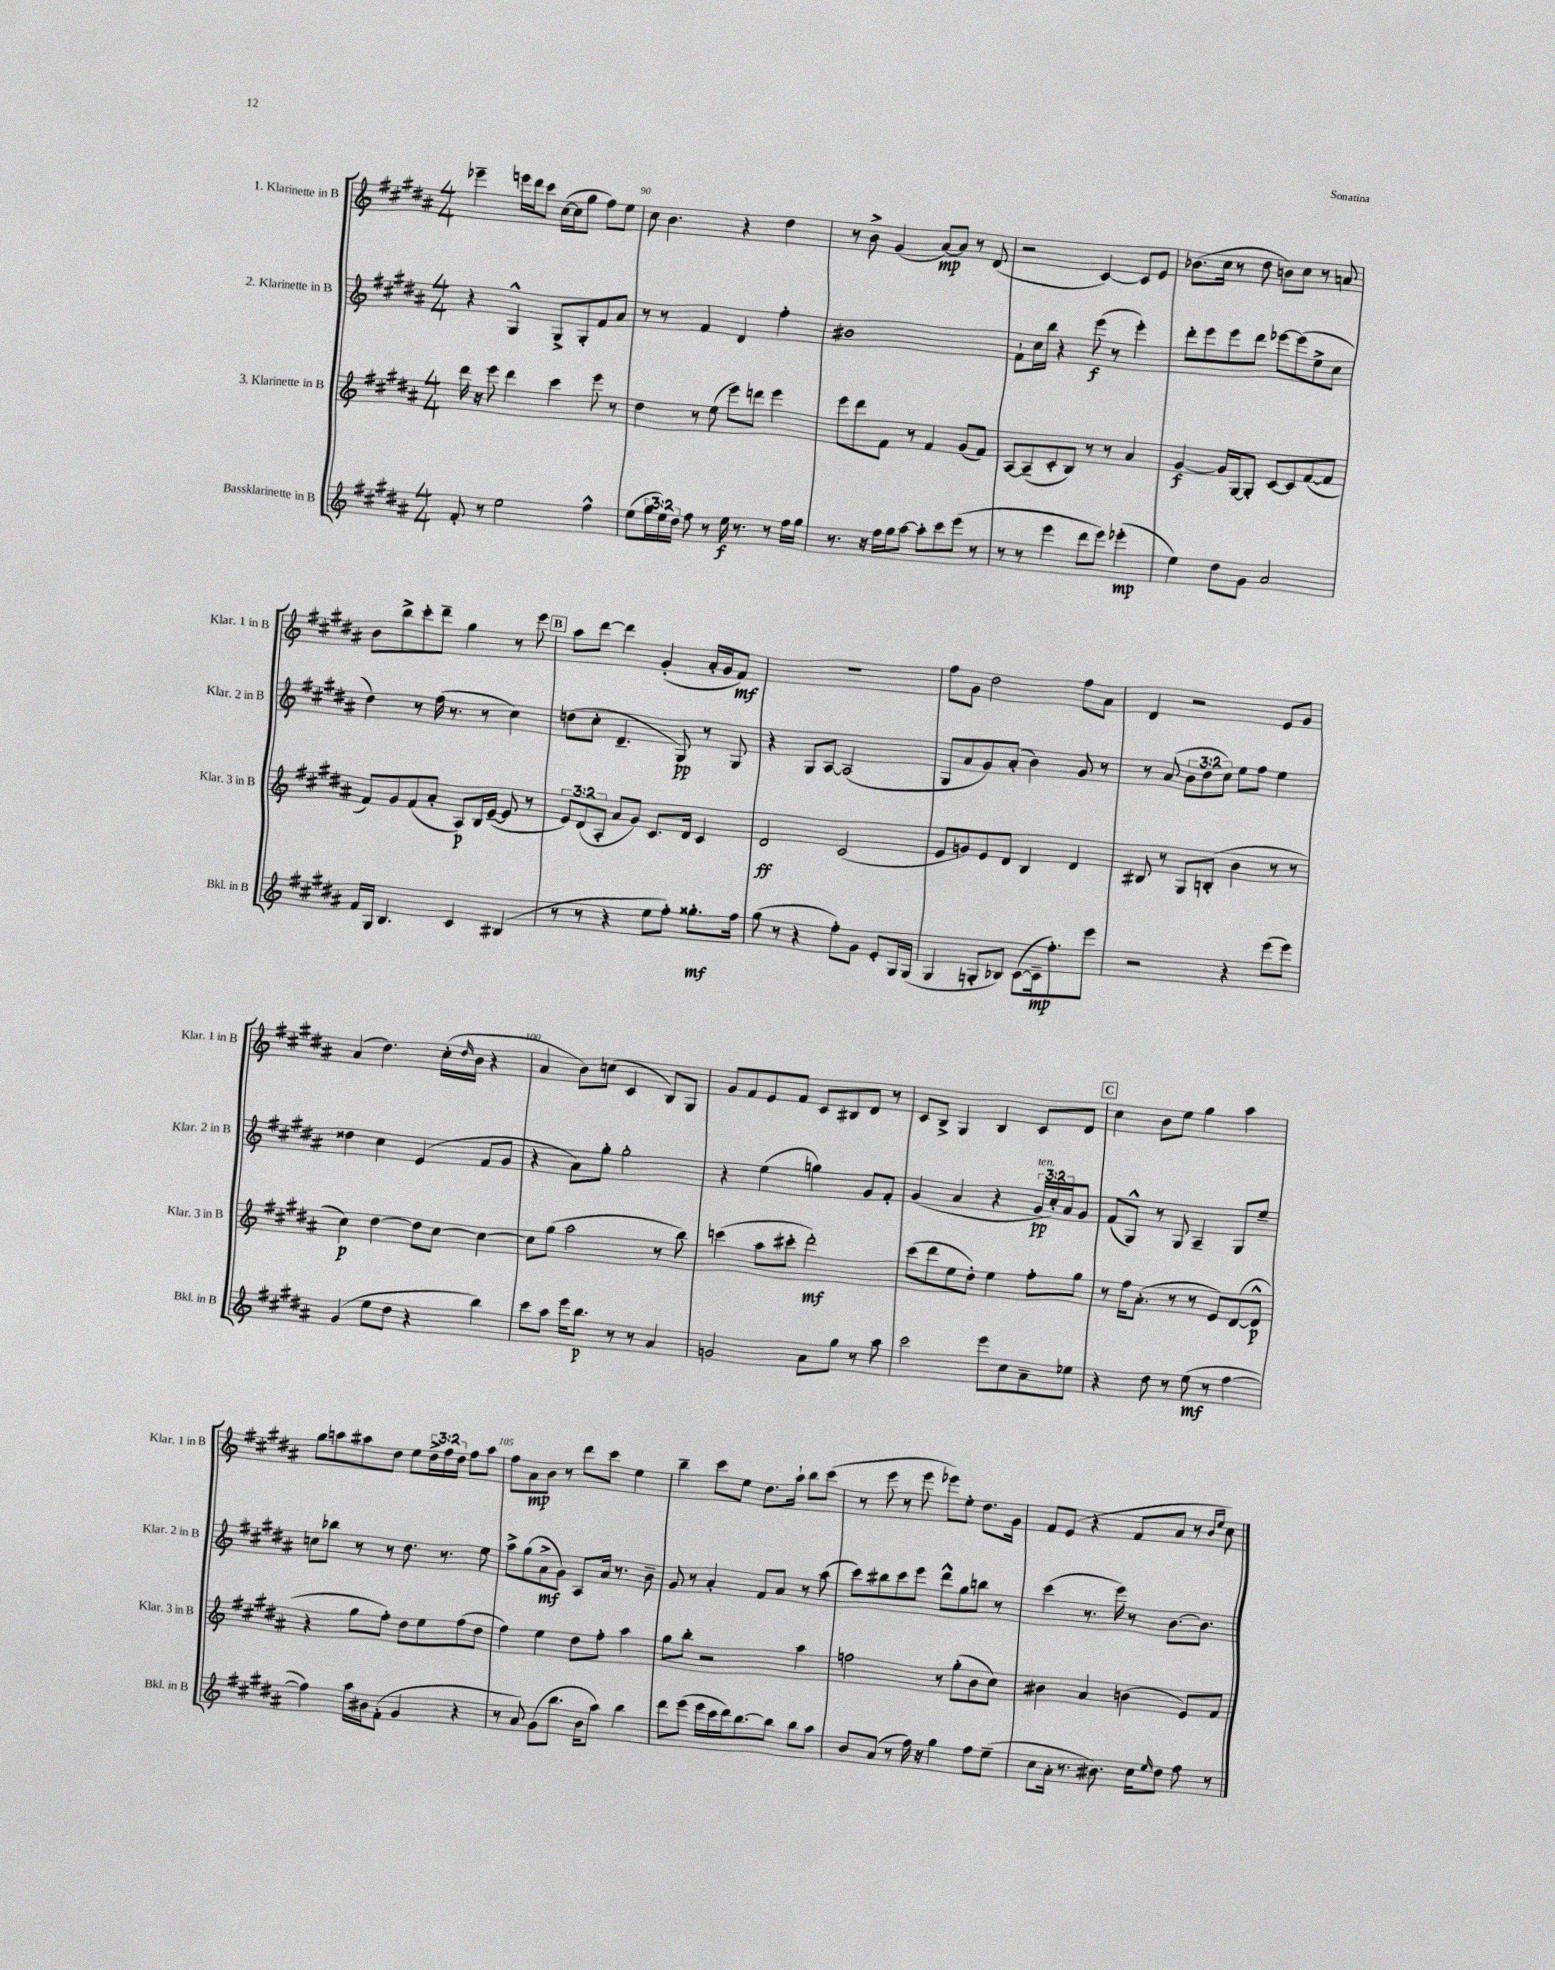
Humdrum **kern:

**kern	**kern	**kern	**kern
*staff4	*staff3	*staff2	*staff1
*clefG2	*clefG2	*clefG2	*clefG2
*k[f#c#g#d#a#]	*k[f#c#g#d#a#]	*k[f#c#g#d#a#]	*k[f#c#g#d#a#]
*M4/4	*M4/4	*M4/4	*M4/4
8f#'	16ddd#	4r	4eee-~
.	16r	.	.
8r	8eee	.	.
2ee	4ddd#	4G#^^	16eee
.	.	.	16ddd#
.	.	.	8ccc#
.	4ccc#	8G#^	([16cc#
.	.	.	16cc#]
.	.	8G#'	8gg#
4ff#^^	8eee	8f#	8ff#)
.	8r	8a#	8ee
=	=	=	=
(8ee	4dd#	8r	8cc#
24gg#	.	8r	4.b
24ee)	.	.	.
24dd#	.	.	.
8ff#	8r	4f#	.
8r	(8ee	.	.
16ee	8eee)	4d#	4r
8.r	.	.	.
.	8ddd	.	.
8r	4eee	4ff#'	4dd#
16ff#	.	.	.
16gg#	.	.	.
=	=	=	=
8.r	8eee	1b#	8r
.	8ddd#	.	8b^
16r	.	.	.
16ff#	8f#	.	(4g#
16gg#	.	.	.
[8aa#	8r	.	.
8aa#']	4f#	.	[8a#)
8ccc#	.	.	8a#]
(8eee	(8g#	.	8r
8r	8f#)	.	(8d#
=	=	=	=
8r	[8A#	8f#`	2r
8r	(8A#~]	16cc#	.
.	.	16bb	.
4eee	8c#'	4r	.
.	8B)	.	.
8ddd#	8r	(8eee	[4c#)
8eee)	8r	8r	.
(4eee-'	4a#	4eee')	8c#]
.	.	.	8e
=	=	=	=
4ee)	[4g#	8ddd#'	(8.b-
.	.	8eee	.
.	.	.	16cc#
8dd#	16g#]	8eee	8r
.	[16G#	.	.
8g#	8G#']	8ddd#	8dd#
2a#	[8c#	[8eee-	8b)
.	8c#]	(8eee-]	8cc#
.	([8f#	8ee^	8r
.	8f#]	8cc#	8a
=	=	=	=
16f#	8f#)	4dd#)	8b
16G#	.	.	.
4.B	8g#	.	8bb^
.	(8f#	8r	8ccc#'
.	8a#'	(16ff#	8ddd#~
.	.	8.r	.
4c#	8A#)	.	4gg#
.	16B	8r	.
.	([16e~	.	.
(4B#	8e]	4cc#)	8r
.	8r	.	8eee
=	=	=	=
8r	12e)	(8dd	8aa#
.	(12d#	.	.
8r	.	8cc#'	[8ddd#
.	12A#'	.	.
4r	8a#	4.d#~	4ddd#]
.	8g#)	.	.
8ee	8.c#	.	(4g#'
8ff#')	.	8G#)	.
.	16d#	.	.
8.gg##'	4c#	8r	16a#'
.	.	.	16g#
.	.	8G#	8f#)
16ff#	.	.	.
=	=	=	=
(8gg#	2d#	4r	1r
8r	.	.	.
4r	.	8G#	.
.	.	[8A#	.
8ff#')	(2c#	(2A#]	.
8g#	.	.	.
8e'	.	.	.
16G#	.	.	.
(16G#	.	.	.
=	=	=	=
4G#	8e	8G#	8ff#
.	8g)	8a#	8g#
8G'	8e	8g#)	2dd#
8B-)	8d#	(8a#'	.
([8c#	4B	4b)	.
16c#~]	.	.	.
8.ff#')	.	.	.
.	4d#	8g#	8ff#
8eee	.	8r	8a#
=	=	=	=
2r	8B#	8r	4d#
.	8r	(8a#	.
.	8G#	12b	2r
.	.	12dd#	.
.	(8B'	.	.
.	.	12cc#)	.
4r	4b	8ee	.
.	.	8ff#	.
(8eee	8r	4ee	8e
8eee)	8r	.	8g#
=	=	=	=
(4g#	4cc#)	4dd##	(4a#
8ee	[4dd#	4cc#	4.dd#)
8dd#	.	.	.
4r	8dd#]	(4e	.
.	[8cc#	.	(16cc#'
.	.	.	16qqdd#
.	.	.	16b
4bb)	4cc#_	8f#	4r
.	.	8g#	.
=	=	=	=
8ccc#	8cc#]	4r	4a#
8aa#	(8gg#	.	.
16eee	2aa#	8a#)	8b)
8.bb	.	.	.
.	.	8gg#'	(8cc
8r	.	2gg#'	4c#
8r	.	.	.
4a#	8r	.	8B)
.	8bb)	.	8G#
=	=	=	=
2g	(4ccc	4r	8g#
.	.	.	8f#
.	8aa#	(4ee	8e
.	8ccc#'	.	8f#
8a#	2ddd#')	4gg)	8c#
8gg#	.	.	8B#
8r	.	8g#	8d#
8aa#	.	8f#'	8r
=	=	=	=
2ccc#	(8ccc#	(4g#	8c#
.	8ddd#	.	8B^
.	8ee	4a#	4G#
.	8dd#')	.	.
8eee	4ee	4r	4B
8cc#	.	.	.
8a#~	8ff#'	24g#	8c#
.	.	24cc#')	.
.	.	24a#	.
8ee-	8gg#	8g#	8d#
=	=	=	=
4r	8r	(8f#	4cc#
.	16ff#	8G#^^)	.
.	(8.a#'	.	.
8dd#	.	8r	8b
8r	8r	8G#	8ee
(8ee	8r	4A#~	4gg#
8r	8e)	.	.
[4ff#	([8d#	8G#	4aa#
.	8d#^^]	8ee~	.
=	=	=	=
4ff#])	4r	8cc	8gg#
.	.	8bb-	8aa
16aa#	8gg#	8r	8aa#
16b#	.	.	.
(8f#'	8ff#')	8r	8dd#
4g#	8dd#	8.dd#	8ee
.	8ee	.	24dd#^
.	.	.	24ff#
.	.	8.r	.
.	.	.	24dd#
4r	(8ff#	.	8ff#
.	8dd#	8ee	8aa#
=	=	=	=
8r	4ff#)	8aa#^	8ff#
8a#)	.	(8gg#	8a#
(8g#	4ee	8a#^	8b
8.bb	.	8g#)	8r
.	8dd#	8A#	8ddd#
16b	.	.	.
8aa#)	8ff#'	16a#	8ccc#
.	.	8.r	.
4bb	4aa#	.	4ee
.	.	8b~	.
=	=	=	=
8ddd#	8gg#	8g#	4bb~
(8eee	8bb'	8r	.
16eee	2r	4a#'	8ccc#
16ccc#	.	.	.
16ddd#)	.	.	8ee
[8.bb	.	.	.
.	.	8f#	8.dd#
8bb]	.	8a#	.
.	.	.	16aa#`
8bb	4aa#	8r	8bb
8aa#	.	(8aa#	(8ccc#
=	=	=	=
8b	2ff	8ccc#)	8r
(8a#	.	8bb#	8eee
8r	.	8ccc#	8r
16ff#)	.	8eee	8eee
16r	.	.	.
4gg#	8r	8ddd#^^	8eee-)
.	(8gg#'	8gg#	8ee'
8ff#	8b	8bb	8.dd#
(8ee~	8cc#)	8r	.
.	.	.	16g#
=	=	=	=
8cc#	4b#	(4ccc#	8f#
16a#'	.	.	(8e
8.r	.	.	.
.	4a#	8.r	4r
8.b#)	.	.	.
.	.	16eee)	.
.	(4b	8r	8f#
16cc#	.	.	.
16qqee	.	.	.
8dd#	.	[8.b	8a#
8ff#	8e)	.	8r
.	.	8.b]	.
.	.	.	16qqb
.	.	.	16qqee
8r	8f#	.	8cc#)
==	==	==	==
*-	*-	*-	*-
